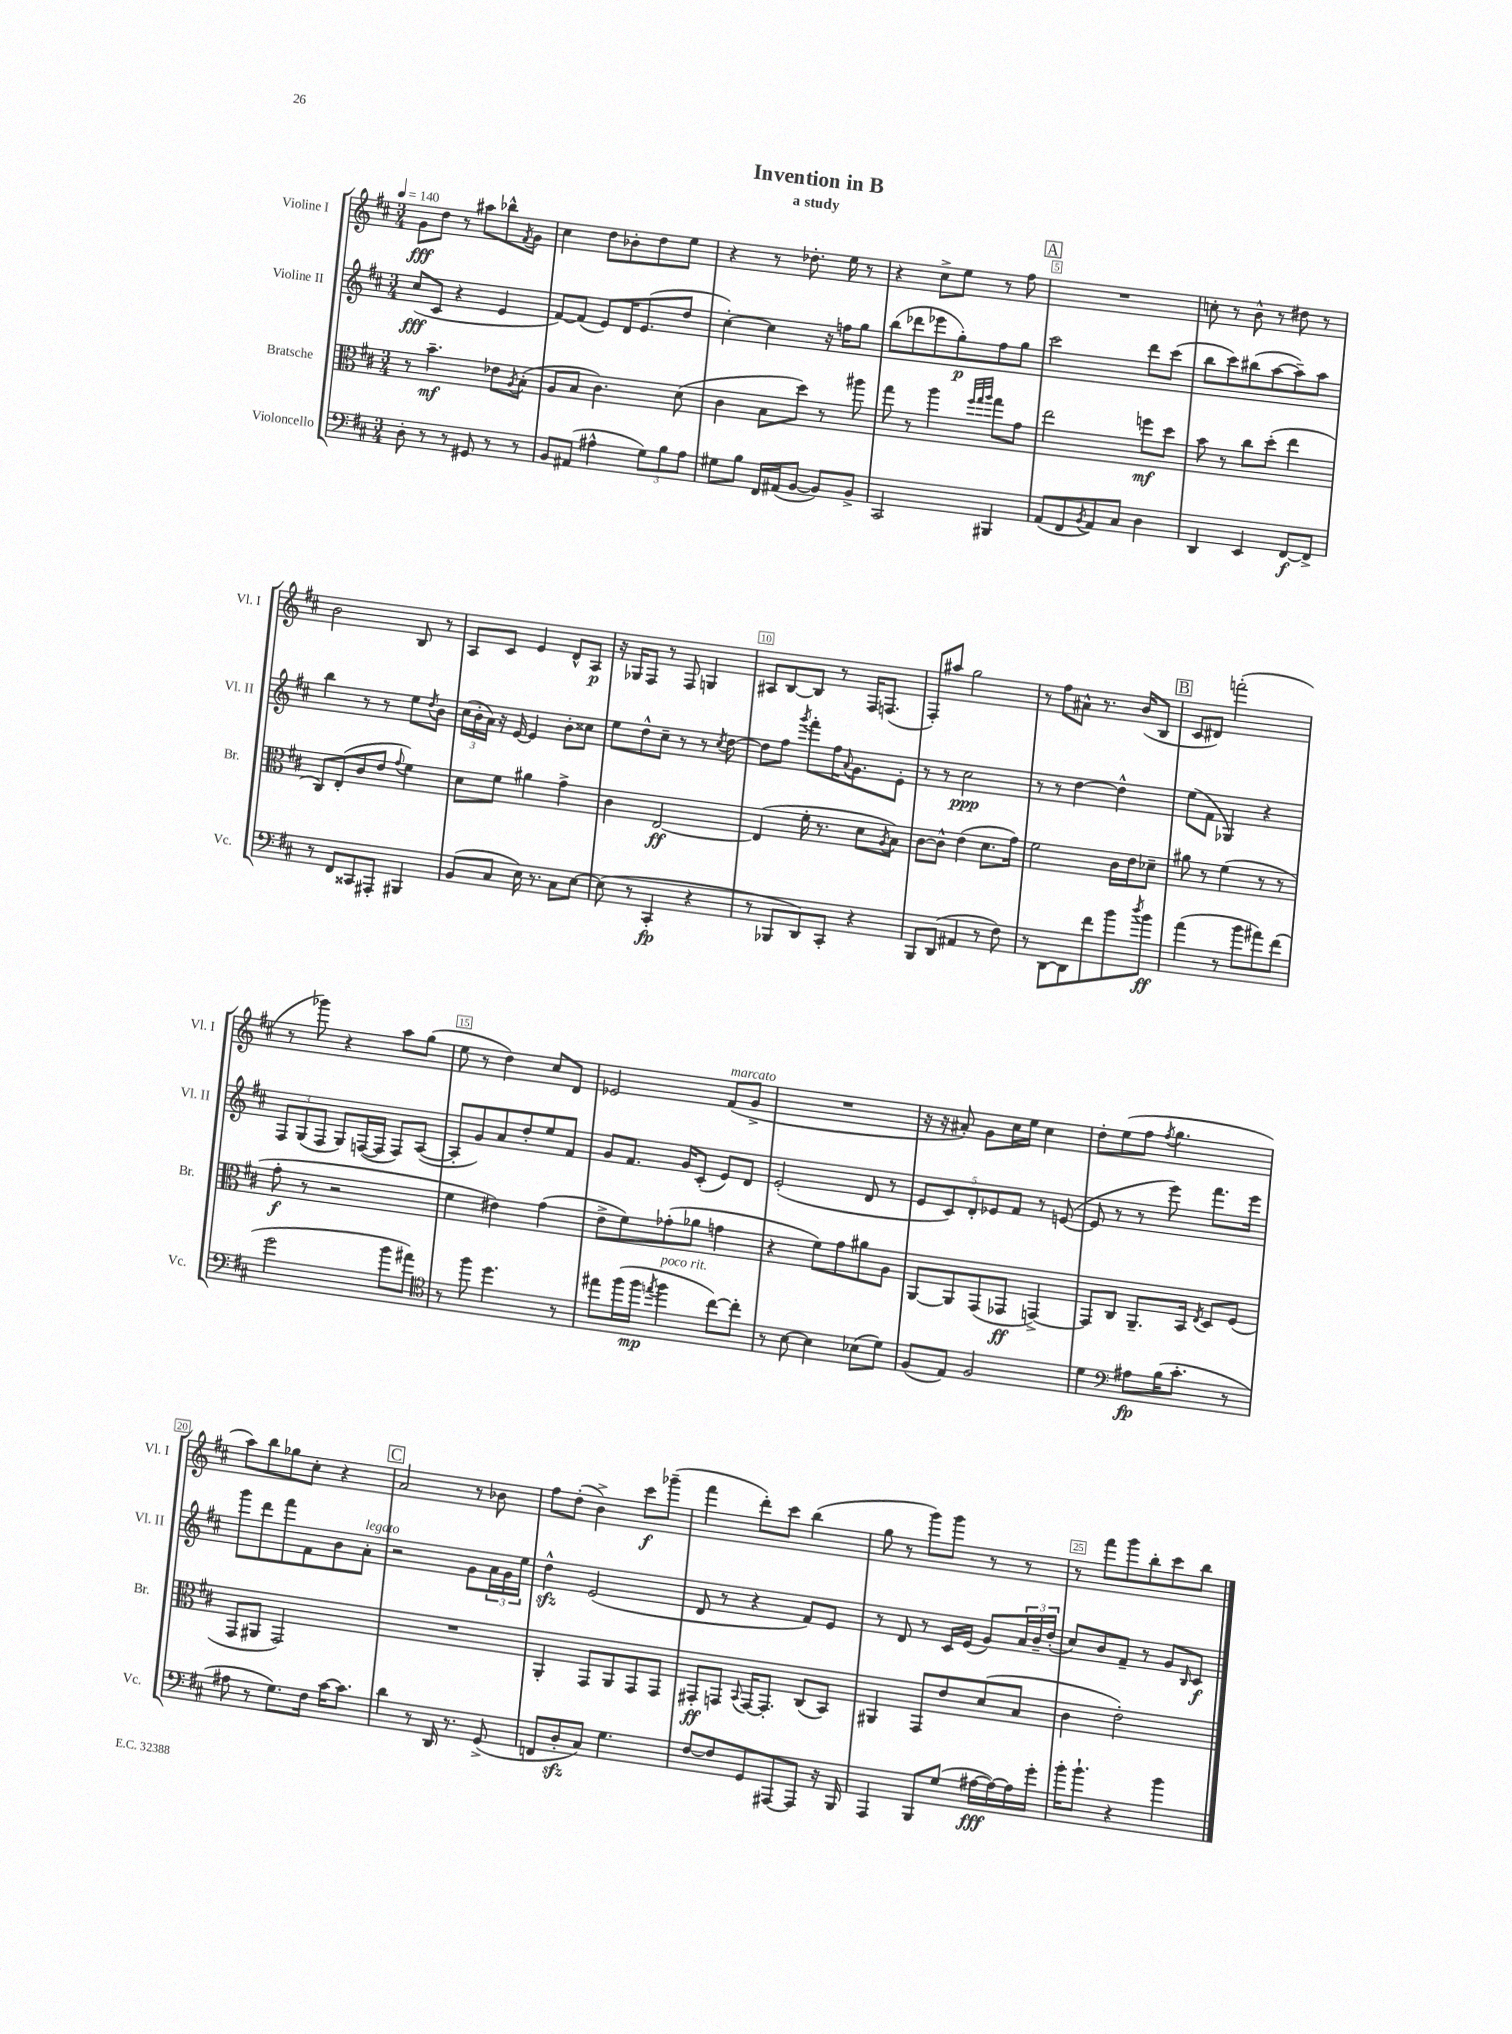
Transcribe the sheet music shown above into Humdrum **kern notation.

**kern	**dynam	**kern	**dynam	**kern	**dynam	**kern	**dynam
*part4	*part4	*part3	*part3	*part2	*part2	*part1	*part1
*staff4	*staff4	*staff3	*staff3	*staff2	*staff2	*staff1	*staff1
*I"Violoncello	*	*I"Bratsche	*	*I"Violine II	*	*I"Violine I	*
*I'Vc.	*	*I'Br.	*	*I'Vl. II	*	*I'Vl. I	*
*clefF4	*	*clefC3	*	*clefG2	*	*clefG2	*
*k[f#c#]	*	*k[f#c#]	*	*k[f#c#]	*	*k[f#c#]	*
*M3/4	*	*M3/4	*	*M3/4	*	*M3/4	*
*MM140	*	*MM140	*	*MM140	*	*MM140	*
=1	=1	=1	=1	=1	=1	=1	=1
8D'\	.	8r	.	(8cc#/L	fff	8g\L	fff
8r	.	4.b~\	mf	8c#/J	.	8dd\J	.
8r	.	.	.	4r	.	8r	.
8GG#X/	.	.	.	.	.	8aa#X\L	.
8r	.	8e-X\L	.	4e/	.	8bb-X^^\	.
.	.	8qA/	.	.	.	8qf#/	.
8r	.	(8B'\J	.	.	.	8g\J	.
=2	=2	=2	=2	=2	=2	=2	=2
8BB/L	.	8A/L	.	[8f#/L)	.	4cc#\	.
(8AA#X/J	.	8B/J	.	(8f#/J]	.	.	.
4A#X^^\	.	4.c#\)	.	8e/L)	.	8dd\L	.
.	.	.	.	16d/K	.	8b-X'\	.
.	.	.	.	(8.e/	.	.	.
12G\L)	.	.	.	.	.	8dd\	.
12B\	.	.	.	.	.	.	.
.	.	(8d\	.	8dd/J	.	8ee\J	.
12A#\J	.	.	.	.	.	.	.
=3	=3	=3	=3	=3	=3	=3	=3
8G#X\L	.	4c#\	.	[4cc#'\)	.	4r	.
8B\J	.	.	.	.	.	.	.
16FF#/LL	.	8B\L	.	4cc#\]	.	8r	.
(16AA#X/J	.	.	.	.	.	.	.
[8BB/J	.	8dd\J)	.	.	.	8.dd-X'\	.
8BB/L])	.	8r	.	16r	.	.	.
.	.	.	.	16ffn\KL	.	16ee\	.
8BB^/J	.	8aa#X\	.	8gg\J	.	8r	.
=4	=4	=4	=4	=4	=4	=4	=4
2CC#/	.	8gg\	.	(8bb\L	.	4r	.
.	.	8r	.	8ddd-X\	.	.	.
.	.	4aa\	.	8eee-X\	.	8cc#^\L	.
.	.	.	.	8gg'\)	p	8ee\J	.
.	.	32qqff#/LLL	.	.	.	.	.
.	.	32qqgg/	.	.	.	.	.
.	.	32qqaa/JJJ	.	.	.	.	.
4BBB#X/	.	8gg\L	.	8ff#\	.	8r	.
.	.	8g\J	.	8gg\J	.	8ff#\	.
!!LO:REH:place=s1:t=A
=5	=5	=5	=5	=5	=5	=5	=5
(8AA/L	.	2ee\	.	2ccc#\	.	2.r	.
8FF#/	.	.	.	.	.	.	.
8qBB/	.	.	.	.	.	.	.
8AA/)	.	.	.	.	.	.	.
8C#/J	.	.	.	.	.	.	.
4D\	.	8ffn\L	mf	8ddd\L	.	.	.
.	.	8dd\J	.	(8ccc#\J	.	.	.
=6	=6	=6	=6	=6	=6	=6	=6
4DD/	.	8b\	.	8bb\L	.	8ccn'\	.
.	.	8r	.	8ccc#\)	.	8r	.
4EE/	.	8cc#\L	.	(8bb#X\	.	8b^^\	.
.	.	(8dd'\J	.	[8aa\	.	8r	.
[8FF#/L	f	4ee\	.	8aa~\])	.	8dd#X\	.
8FF#^/J]	.	.	.	8aa\J	.	8r	.
!!LO:LB:g=z
=7	=7	=7	=7	=7	=7	=7	=7
8r	.	8C#/L)	.	4bb\	.	2b\	.
8FF#/L	.	(8E'/	.	.	.	.	.
8CC##X/	.	8c#/	.	8r	.	.	.
8AAA#X'/J	.	8e/J	.	8r	.	.	.
.	.	8qqg/	.	.	.	.	.
4BBB#X/	.	4f#\)	.	8ee\L	.	8B/	.
.	.	.	.	8qdd/	.	.	.
.	.	.	.	8b\J	.	8r	.
=8	=8	=8	=8	=8	=8	=8	=8
(8BB/L	.	8d\L	.	(24cc#\LL	.	8A/L	.
.	.	.	.	24b'\	.	.	.
.	.	.	.	24a\JJ)	.	.	.
8C#/J	.	8f#\J	.	16r	.	8c#/J	.
.	.	.	.	[16e/	.	.	.
16E\)	.	4a#X\	.	4e/]	.	4e/	.
8.r	.	.	.	.	.	.	.
8C#\L	.	4g^\	.	8b'\L	.	8d^^/L	.
[8E\J	.	.	.	8cc##X\J	.	8A/J	p
=9	=9	=9	=9	=9	=9	=9	=9
(8E\]	.	4c#\	.	8ee\L	.	16r	.
.	.	.	.	.	.	16G-X/KL	.
8r	.	.	.	8dd^^\	.	8F#/J	.
4CC#'/	fp	[2E/	ff	8cc#~\J	.	8r	.
.	.	.	.	8r	.	8F#/	.
4r	.	.	.	8r	.	4Gn/	.
.	.	.	.	8qcc#/	.	.	.
.	.	.	.	[8dd\	.	.	.
=10	=10	=10	=10	=10	=10	=10	=10
8r	.	(4E/]	.	8dd\L]	.	8A#X/L	.
8BBB-X/L	.	.	.	8ff#\J	.	[8B/	.
.	.	.	.	8qggg/	.	.	.
8DD/)	.	16f#'\	.	8fff#'\L	.	8B/J]	.
.	.	8.r	.	.	.	.	.
8CC#'/J	.	.	.	16ff#\K	.	8r	.
.	.	.	.	8qqa/	.	.	.
.	.	.	.	8.g\	.	.	.
4r	.	8d\L	.	.	.	16F#/KL	.
.	.	.	.	.	.	(8.Fn/J	.
.	.	8qA/	.	.	.	.	.
.	.	8B\J)	.	8e'\J	.	.	.
=11	=11	=11	=11	=11	=11	=11	=11
8BBB/L	.	[8c#\L	.	8r	.	8F#'/L)	.
(8DD/J	.	8c#^^\J]	.	8r	.	8aa#X/J	.
4AA#X/	.	(4e\	.	2cc#\	ppp	2gg\	.
8r	.	8.d\L	.	.	.	.	.
8F#\)	.	.	.	.	.	.	.
.	.	16g\Jk)	.	.	.	.	.
=12	=12	=12	=12	=12	=12	=12	=12
8r	.	2f#\	.	8r	.	8r	.
[8DD\L	.	.	.	8r	.	8ff#\L	.
8DD\]	.	.	.	[4dd\	.	8a#X^^\J	.
8f#\	.	.	.	.	.	8.r	.
8b\	.	16c#\LL	.	4dd^^\]	.	.	.
.	.	16e\J	.	.	.	(16b/KL	.
8qdd/	.	.	.	.	.	.	.
8b\J	ff	8d-X~\J	.	.	.	8B/J	.
!!LO:REH:place=s1:t=B
=13	=13	=13	=13	=13	=13	=13	=13
(4a\	.	8a#X\	.	(8ee\L	.	8c#/L	.
.	.	8r	.	8f#\J	.	8d#X/J)	.
8r	.	(4f#\	.	4G-X/)	.	(2fffn'\	.
8b\L	.	.	.	.	.	.	.
8a#X\)	.	8r	.	4r	.	.	.
(8f#\J	.	8r	.	.	.	.	.
!!LO:LB:g=z
=14	=14	=14	=14	=14	=14	=14	=14
2g\	.	8g'\	f	12F#/L	.	8r	.
.	.	.	.	(12G/	.	.	.
.	.	8r	.	.	.	8ggg-X\)	.
.	.	.	.	12F#/J	.	.	.
.	.	2r	.	8G/L)	.	4r	.
.	.	.	.	([16Fn/L	.	.	.
.	.	.	.	16F/JJ]	.	.	.
8b\L	.	.	.	8F/L)	.	8aa\L	.
8a#X\J)	.	.	.	([8A/J	.	(8gg\J	.
=15	=15	=15	=15	=15	=15	=15	=15
*clefC4	*	*	*	*	*	*	*
8r	.	4f#\	.	8A'/L]	.	8ee\	.
8ff#\	.	.	.	8g/)	.	8r	.
4.dd\	.	4e#X\)	.	8a/	.	4dd\)	.
.	.	.	.	8dd'/	.	.	.
.	.	(4g\	.	8ee/	.	8cc#/L	.
8r	.	.	.	8f#/J	.	8d/J	.
=16	=16	=16	=16	=16	=16	=16	=16
8ee#X\L	.	8e^\L	.	8g/L	.	2e-X/	.
(16ff#\L	.	8f#\)	.	8.f#/J	.	.	.
16ff#\JJ	mp	.	.	.	.	.	.
8qeen/	.	.	.	.	.	.	.
!LO:TX:a:i:t=poco rit.	!	!	!	!	!	!	!
4ff#\	.	(8g-X'\	.	.	.	.	.
.	.	.	.	16g/KL	.	.	.
.	.	8a-X\J	.	(8c#'/J	.	.	.
!	!	!	!	!	!	!LO:TX:a:i:t=marcato	!
[8cc#\L)	.	4gn\	.	8e/L)	.	(8f#/L	.
8cc#'\J]	.	.	.	8d/J	.	8g^/J	.
=17	=17	=17	=17	=17	=17	=17	=17
8r	.	4r	.	(2e'/	.	2.r	.
[8B\	.	.	.	.	.	.	.
4B\]	.	8f#\L)	.	.	.	.	.
.	.	8g\	.	.	.	.	.
(8B-X\L	.	8a#X\	.	8d/	.	.	.
8d\J)	.	8A\J	.	8r	.	.	.
=18	=18	=18	=18	=18	=18	=18	=18
(8F#/L	.	[8AA/L	.	10e/L	.	16r	.
.	.	.	.	.	.	16r	.
.	.	.	.	10c#/)	.	.	.
8E/J)	.	8AA/]	.	.	.	8a#X'/)	.
.	.	.	.	10d'/	.	.	.
2F#/	.	(8GG/	.	.	.	8g\L	.
.	.	.	.	10e-X/	.	.	.
.	.	8GG-X/J	ff	.	.	16cc#\L	.
.	.	.	.	10f#/J	.	.	.
.	.	.	.	.	.	16ee\JJ	.
.	.	[4GGn^/)	.	8r	.	4cc#\	.
.	.	.	.	([8en/	.	.	.
=19	=19	=19	=19	=19	=19	=19	=19
4d\	.	8GG/L]	.	8e/]	.	8dd'\L	.
.	.	8C#/J	.	8r	.	(8ee\	.
*clefF4	*	*	*	*	*	*	*
8A#X\L	fp	8.AA~/L	.	8r	.	8ff#\J	.
.	.	.	.	.	.	8qff#/	.
(16B\K	.	.	.	8eee\)	.	4.gg\	.
8.c#'\J	.	16BB/Jk	.	.	.	.	.
.	.	8qE/	.	.	.	.	.
.	.	8D/L	.	8.fff#\L	.	.	.
8r	.	(8F#/J	.	.	.	.	.
.	.	.	.	16eee\Jk	.	.	.
!!LO:LB:g=z
=20	=20	=20	=20	=20	=20	=20	=20
8A#X\	.	8GG/L	.	8ggg\L	.	8aa\L)	.
8r	.	8AA#X/J	.	8ddd\	.	8bb\	.
8.G\L)	.	2GG/)	.	8fff#\	.	8gg-X\	.
.	.	.	.	8f#\	.	8cc#'\J	.
16F#\Jk	.	.	.	.	.	.	.
[16c#\KL	.	.	.	8b\	.	4r	.
8.c#\J]	.	.	.	.	.	.	.
!	!	!	!	!LO:TX:a:i:t=legato	!	!	!
.	.	.	.	8a'\J	.	.	.
!!LO:REH:place=s1:t=C
=21	=21	=21	=21	=21	=21	=21	=21
4d\	.	2.r	.	2r	.	2a/	.
8r	.	.	.	.	.	.	.
16DD/	.	.	.	.	.	.	.
8.r	.	.	.	.	.	.	.
.	.	.	.	8g\L	.	8r	.
(8GG^/	.	.	.	24a\L	.	8b-X\	.
.	.	.	.	24g\	.	.	.
.	.	.	.	24ee\JJ	.	.	.
=22	=22	=22	=22	=22	=22	=22	=22
8FFn/L	.	4AA'/	.	4ddzz^^\	.	8ff#\L	.
8Dzz'/	.	.	.	.	.	(8dd'\J	.
8C#/J)	.	8GG/L	.	(2e/	.	4b^\)	.
4.G\	.	8AA/	.	.	.	.	.
.	.	8GG/	.	.	.	8ccc#\L	f
.	.	8GG/J	.	.	.	(8ggg-X~\J	.
=23	=23	=23	=23	=23	=23	=23	=23
[8F#/L	.	8GG#X'/L	ff	8d/	.	4fff#\	.
8F#/]	.	8GGn/J	.	8r	.	.	.
.	.	8qqBB/	.	.	.	.	.
8GG/	.	[16GG/KL	.	4r	.	8ddd'\L)	.
.	.	8.GG'/J]	.	.	.	.	.
[8AAA#X/	.	.	.	.	.	8ccc#\J	.
8AAA#/J]	.	(8C#/L	.	8f#/L)	.	(4bb\	.
16r	.	8BB/J)	.	8e/J	.	.	.
16BBB/	.	.	.	.	.	.	.
=24	=24	=24	=24	=24	=24	=24	=24
4AAA/	.	4AA#X/	.	8r	.	8gg\	.
.	.	.	.	8d/	.	8r	.
8BBB/L	.	8GG/L	.	8r	.	8ggg\L)	.
(8G/J	.	8e/	.	16c#/LL	.	8ggg\J	.
.	.	.	.	(16e/JJ	.	.	.
[16A#X\LL	fff	(8d/	.	8g/L)	.	8r	.
16A#\_)	.	.	.	.	.	.	.
16A#\]	.	8B/J	.	24a/L	.	8r	.
.	.	.	.	24b~/	.	.	.
16g'\JJ	.	.	.	.	.	.	.
.	.	.	.	(24dd'/JJ	.	.	.
=25	=25	=25	=25	=25	=25	=25	=25
16b'\KL	.	4c#\	.	8cc#/L)	.	8r	.
8.b`\J	.	.	.	.	.	.	.
.	.	.	.	8b/	.	8fff#\L	.
4r	.	2e'\)	.	8f#~/J	.	8ggg\	.
.	.	.	.	8r	.	8bb'\	.
4b\	.	.	.	8g/L	.	8ccc#\	.
.	.	.	.	16qqB/	.	.	.
.	.	.	.	8c#/J	f	8bb\J	.
==	==	==	==	==	==	==	==
*-	*-	*-	*-	*-	*-	*-	*-
